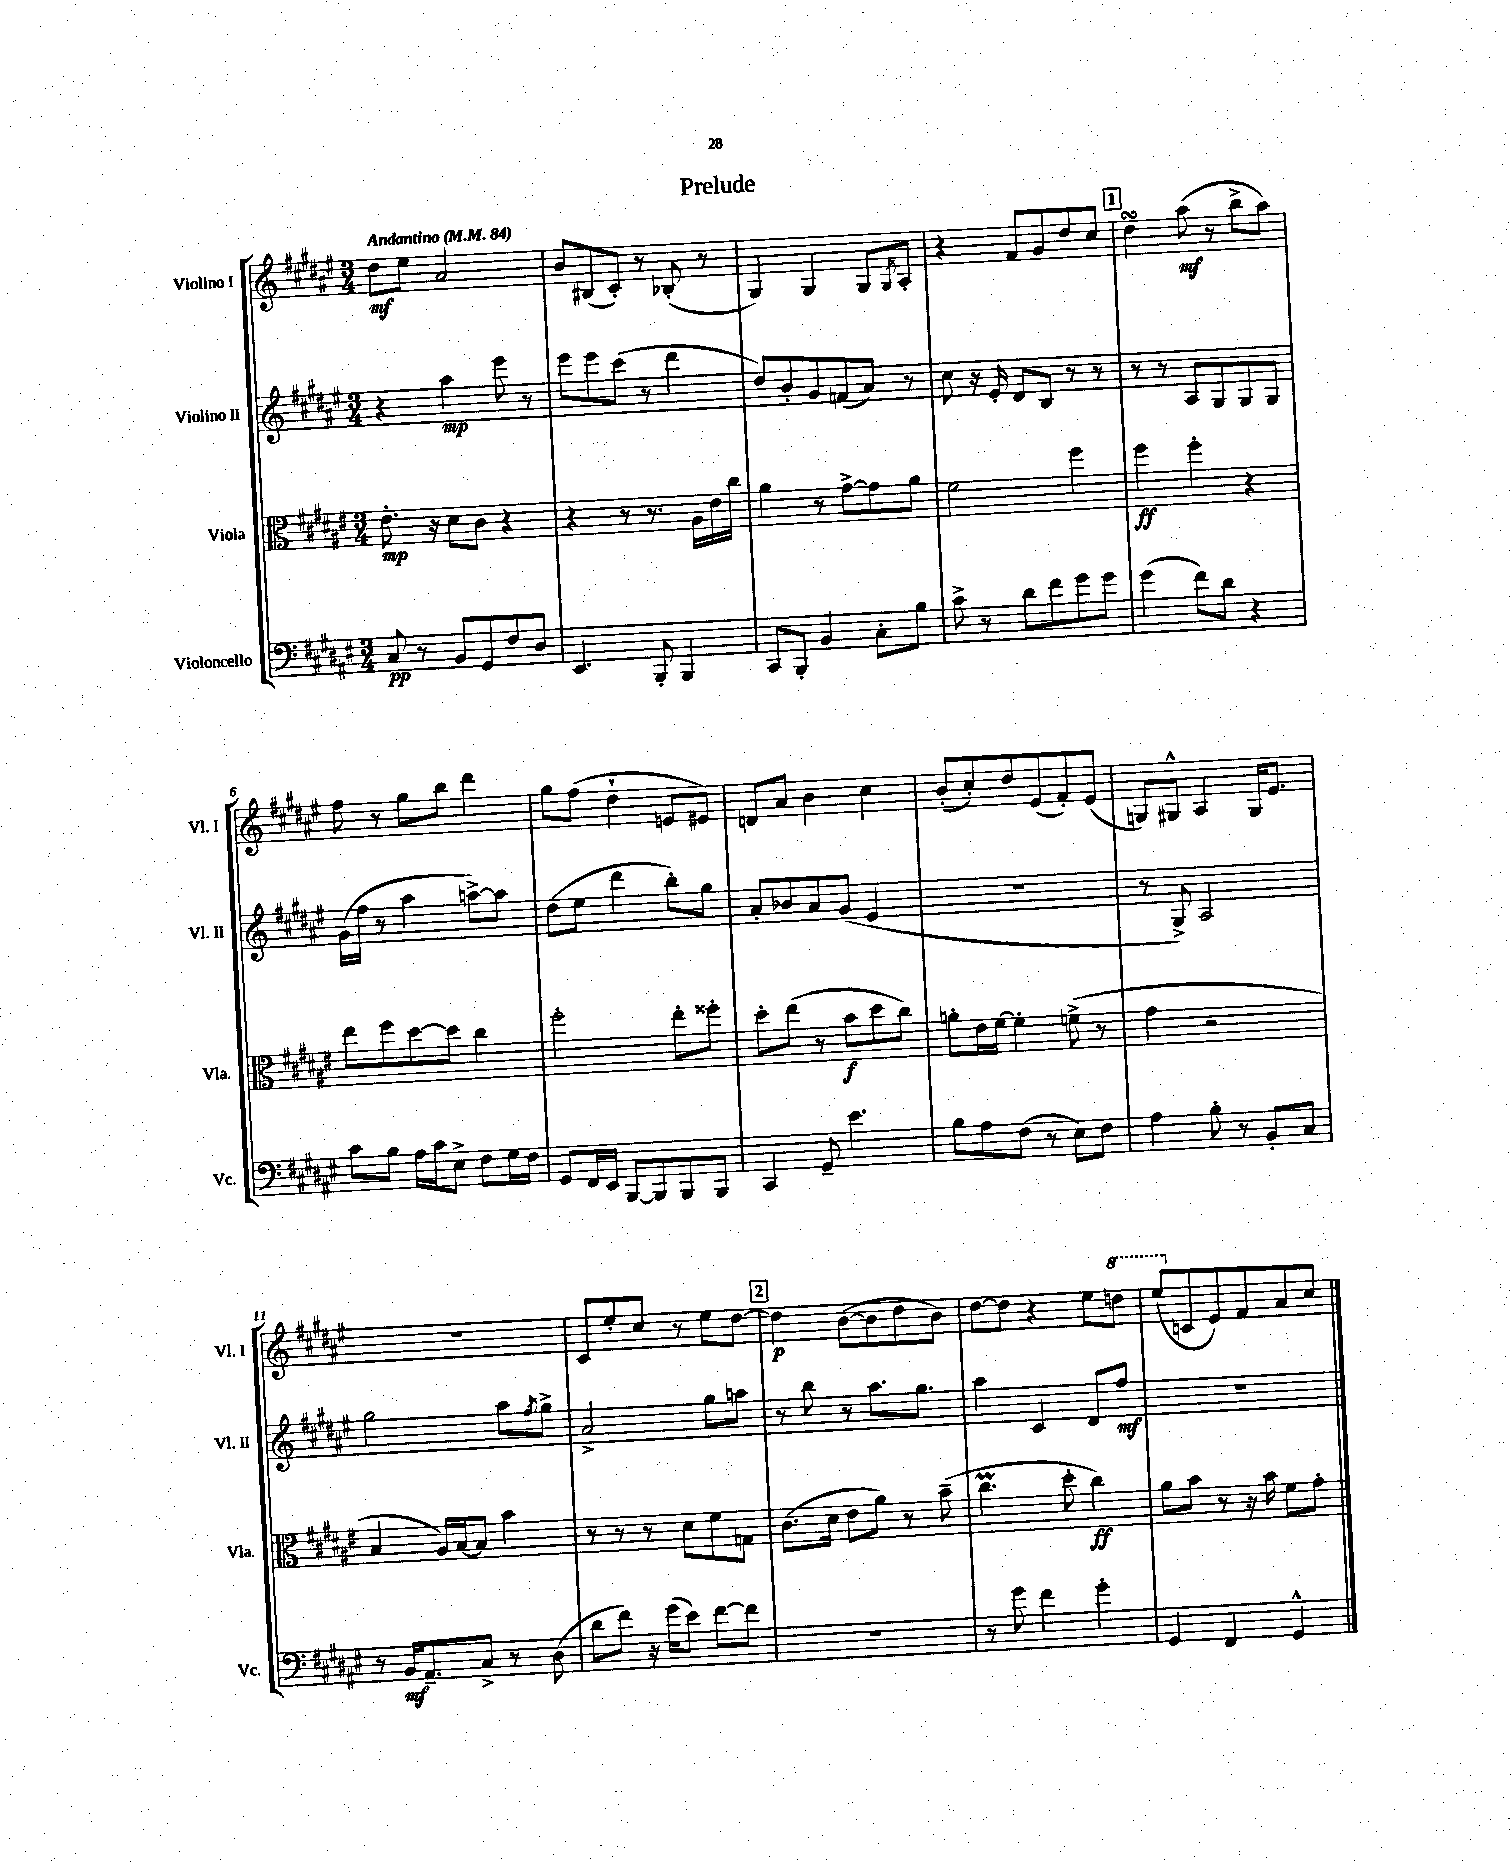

**kern	**dynam	**kern	**dynam	**kern	**dynam	**kern	**dynam
*part4	*part4	*part3	*part3	*part2	*part2	*part1	*part1
*staff4	*staff4	*staff3	*staff3	*staff2	*staff2	*staff1	*staff1
*I"Violoncello	*	*I"Viola	*	*I"Violino II	*	*I"Violino I	*
*I'Vc.	*	*I'Vla.	*	*I'Vl. II	*	*I'Vl. I	*
*clefF4	*	*clefC3	*	*clefG2	*	*clefG2	*
*k[f#c#g#d#a#e#]	*	*k[f#c#g#d#a#e#]	*	*k[f#c#g#d#a#e#]	*	*k[f#c#g#d#a#e#]	*
*M3/4	*	*M3/4	*	*M3/4	*	*M3/4	*
*MM84	*	*MM84	*	*MM84	*	*MM84	*
=1	=1	=1	=1	=1	=1	=1	=1
!	!	!	!	!	!	!LO:TX:a:B:t=Andantino	!
8C#/	pp	8.e#'\	mp	4r	.	8dd#\L	mf
8r	.	.	.	.	.	8ee#\J	.
.	.	16r	.	.	.	.	.
8BB/L	.	8d#\L	.	4aa#\	mp	2a#/	.
8GG#/	.	8c#\J	.	.	.	.	.
8F#/	.	4r	.	8eee#\	.	.	.
8D#/J	.	.	.	8r	.	.	.
=2	=2	=2	=2	=2	=2	=2	=2
4.EE#/	.	4r	.	8eee#\L	.	8b/L	.
.	.	.	.	8eee#\	.	(8B#X/	.
.	.	8r	.	(8ccc#\J	.	8c#'/J)	.
8BBB'/	.	8.r	.	8r	.	8r	.
4BBB/	.	.	.	4ddd#\	.	(8B-X'/	.
.	.	16A#\LL	.	.	.	.	.
.	.	16e#\	.	.	.	8r	.
.	.	16cc#\JJ	.	.	.	.	.
=3	=3	=3	=3	=3	=3	=3	=3
8CC#/L	.	4a#\	.	8dd#/L)	.	4G#/)	.
8BBB'/J	.	.	.	8b'/	.	.	.
4BB/	.	8r	.	8g#/	.	4G#/	.
.	.	[8g#^\L	.	(8fn/	.	.	.
8C#'\L	.	8g#\]	.	8a#/J)	.	8G#/L	.
.	.	.	.	.	.	8qG#/	.
8B\J	.	8a#\J	.	8r	.	8A#'/J	.
=4	=4	=4	=4	=4	=4	=4	=4
8c#^\	.	2f#\	.	8cc#\	.	4r	.
8r	.	.	.	16r	.	.	.
.	.	.	.	16e#'/	.	.	.
8d#\L	.	.	.	8d#/L	.	8f#/L	.
8f#\	.	.	.	8B/J	.	8g#/	.
8g#\	.	4ff#\	.	8r	.	8dd#/	.
8g#\J	.	.	.	8r	.	8cc#/J	.
!!LO:REH:place=s1:t=1
=5	=5	=5	=5	=5	=5	=5	=5
(4g#\	.	4ff#\	ff	8r	.	4dd#sSSS\	.
.	.	.	.	8r	.	.	.
8f#\L)	.	4ff#'\	.	8A#/L	.	(8aa#\	mf
8d#\J	.	.	.	8G#/	.	8r	.
4r	.	4r	.	8G#/	.	8bb^\L	.
.	.	.	.	8G#/J	.	8aa#\J)	.
!!LO:LB:g=z
=6	=6	=6	=6	=6	=6	=6	=6
8c#\L	.	8ee#\L	.	(16g#\LL	.	8ff#\	.
.	.	.	.	16ff#\JJ	.	.	.
8B\J	.	8ff#\	.	8r	.	8r	.
16A#\LL	.	[8dd#\	.	4aa#\	.	8gg#\L	.
16c#\J	.	.	.	.	.	.	.
8E#^\J	.	8dd#\J]	.	.	.	8bb\J	.
8F#\L	.	4cc#\	.	[8aan^\L)	.	4ddd#\	.
16G#\L	.	.	.	8aa\J]	.	.	.
16F#\JJ	.	.	.	.	.	.	.
=7	=7	=7	=7	=7	=7	=7	=7
8GG#/L	.	2ff#'\	.	(8dd#\L	.	8gg#\L	.
16FF#/L	.	.	.	8ee#\J	.	(8ff#\J	.
16EE#/JJ	.	.	.	.	.	.	.
[8BBB/L	.	.	.	4ddd#\	.	4dd#`\	.
8BBB/]	.	.	.	.	.	.	.
8BBB/	.	8ee#'\L	.	8bb'\L)	.	8en/L	.
8BBB/J	.	8ff##X'\J	.	8gg#\J	.	8e#X/J)	.
=8	=8	=8	=8	=8	=8	=8	=8
4CC#/	.	8dd#'\L	.	8a#'/L	.	8dn/L	.
.	.	(8ee#\J	.	8b-X/	.	8a#/J	.
8GG#~/	.	8r	.	8a#/	.	4b\	.
4.e#\	.	8b\L	f	(8g#/J	.	.	.
.	.	8dd#\	.	4e#/	.	4cc#\	.
.	.	8cc#\J)	.	.	.	.	.
=9	=9	=9	=9	=9	=9	=9	=9
8B\L	.	8an'\L	.	2.r	.	(8b'/L	.
8A#\	.	16e#\L	.	.	.	8cc#'/)	.
.	.	[16f#\JJ	.	.	.	.	.
(8F#\J	.	4f#'\]	.	.	.	8dd#/	.
8r	.	.	.	.	.	(8e#/	.
8E#\L)	.	(8fn^\	.	.	.	8f#'/)	.
8F#\J	.	8r	.	.	.	(8e#/J	.
=10	=10	=10	=10	=10	=10	=10	=10
4A#\	.	4g#\	.	8r	.	8Gn/L)	.
.	.	.	.	8G#^/)	.	8G#X^^/J	.
8B'\	.	2r	.	2A#/	.	4A#/	.
8r	.	.	.	.	.	.	.
8BB'/L	.	.	.	.	.	16G#/KL	.
.	.	.	.	.	.	8.e#/J	.
8C#/J	.	.	.	.	.	.	.
!!LO:LB:g=z
=11	=11	=11	=11	=11	=11	=11	=11
8r	.	4B/	.	2gg#\	.	2.r	.
16BB/KL	mf	.	.	.	.	.	.
8.AA#~/	.	.	.	.	.	.	.
.	.	16A#/LL)	.	.	.	.	.
.	.	[16B/J	.	.	.	.	.
8C#^/J	.	8B/J]	.	.	.	.	.
8r	.	4b\	.	8aa#\L	.	.	.
.	.	.	.	8qff#/	.	.	.
(8D#\	.	.	.	8gg#^\J	.	.	.
=12	=12	=12	=12	=12	=12	=12	=12
8d#\L	.	8r	.	2a#^/	.	8c#/L	.
8f#\J)	.	8r	.	.	.	8ee#'/	.
16r	.	8r	.	.	.	8cc#/J	.
(16g#\KL	.	.	.	.	.	.	.
8e#\J)	.	8d#\L	.	.	.	8r	.
[8f#\L	.	8f#\	.	8gg#\L	.	8ee#\L	.
8f#\J]	.	8Gn\J	.	8aan\J	.	[8dd#\J	.
!!LO:REH:place=s1:t=2
=13	=13	=13	=13	=13	=13	=13	=13
2.r	.	(8.c#\L	.	8r	.	4dd#\]	p
.	.	.	.	8bb\	.	.	.
.	.	16d#\Jk	.	.	.	.	.
.	.	8e#\L	.	8r	.	([8b\L	.
.	.	8a#\J)	.	8.aa#\L	.	8b\]	.
.	.	8r	.	.	.	8dd#\	.
.	.	.	.	8.gg#\J	.	.	.
.	.	(8b~\	.	.	.	8b\J)	.
=14	=14	=14	=14	=14	=14	=14	=14
8r	.	4.cc#M\	.	4aa#\	.	[8dd#\L	.
8g#\	.	.	.	.	.	8dd#\J]	.
4f#\	.	.	.	4c#/	.	4r	.
.	.	8dd#'\	.	.	.	.	.
4g#'\	.	4cc#\)	ff	8d#/L	.	8ee#\L	.
*	*	*	*	*	*	*8va	*
.	.	.	.	8ff#/J	mf	8dddn\J	.
=15	=15	=15	=15	=15	=15	=15	=15
4GG#/	.	8a#\L	.	2.r	.	(8eee#/L	.
*	*	*	*	*	*	*X8va	*
.	.	8b\J	.	.	.	8cn/	.
4FF#/	.	8r	.	.	.	8e#/)	.
.	.	16r	.	.	.	8f#/	.
.	.	16b\	.	.	.	.	.
4GG#^^/	.	8f#\L	.	.	.	8a#/	.
.	.	8g#'\J	.	.	.	8cc#/J	.
==	==	==	==	==	==	==	==
*-	*-	*-	*-	*-	*-	*-	*-
